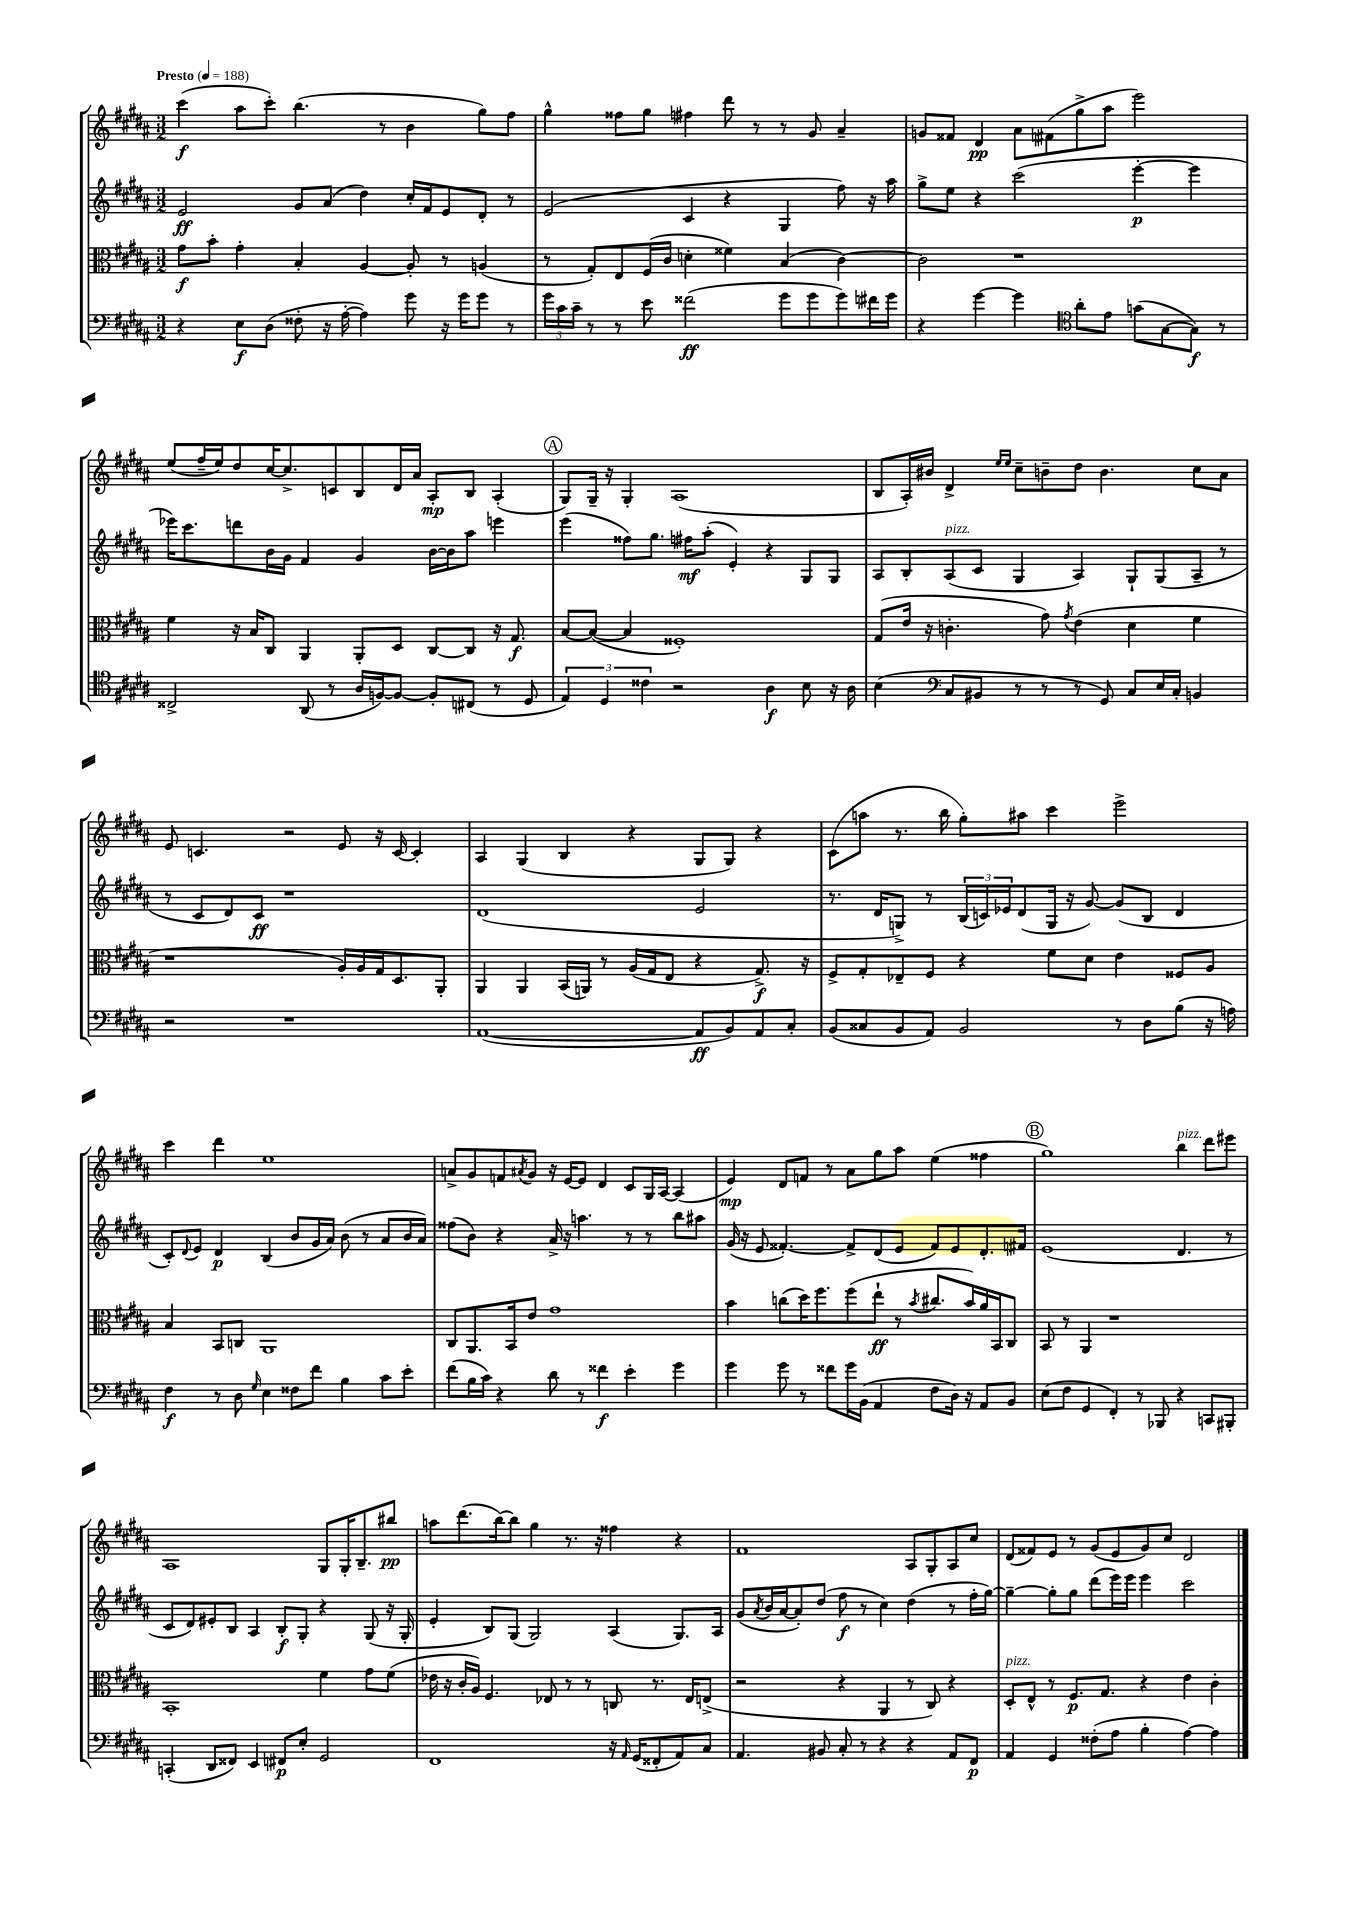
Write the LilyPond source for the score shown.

<<
\new StaffGroup <<
\new Staff = "s0" {
    \clef treble \key b \major \numericTimeSignature \time 3/2 \tempo "Presto" 4 = 188
    cis'''4\f( ais''8 cis'''8-.) b''4.( r8 b'4 gis''8) fis''8 |
    gis''4-^ fisis''8 gis''8 fis''4 dis'''8 r8 r8 gis'8 ais'4-- |
    g'8 fisis'8 dis'4\pp ais'8 fis'8( gis''8-> ais''8 e'''2) |
    e''8( fis''16-- e''16) dis''8 cis''16~ cis''8.-> c'8 b8 dis'16 ais'16 ais8-.\mp b8 ais4-.( |
    \mark \markup { \circle "A" } gis8) gis16-- r16 gis4-. ais1( |
    b8 ais16-.) bis'16 dis'4-> \grace { e''16 e''16 } cis''8-- b'8-- dis''8 b'4. cis''8 ais'8 |
    e'8 c'4. r2 e'8 r16 c'16~ c'4-. |
    ais4 gis4( b4 r4 gis8 gis8) r4 |
    cis'8( a''8 r8. b''16 gis''8-.) ais''8 cis'''4 e'''2-> |
    cis'''4 dis'''4 e''1 |
    a'8-> gis'8 f'8 \acciaccatura { ais'8 } gis'8 r16 e'16~ e'8 dis'4 cis'8 gis16 ais16~ ais4( |
    e'4\mp) dis'8 f'8 r8 ais'8 gis''8 ais''8 e''4( fisis''4 |
    \mark \markup { \circle "B" } gis''1) b''4^\markup { \italic "pizz." } dis'''8 eis'''8 |
    ais1 gis8 gis16-. b8.-- bis''8\pp |
    a''8 dis'''8.( b''16~) b''8 gis''4 r8. r16 fisis''4 r4 |
    fis'1 ais8 gis8-. ais8 cis''8 |
    dis'8( fisis'8) e'8 r8 gis'8( e'8 gis'8) cis''8 dis'2 \bar "|." |
}
\new Staff = "s1" {
    \clef treble \key b \major \numericTimeSignature \time 3/2
    e'2\ff gis'8 ais'8( dis''4) cis''16-. fis'16 e'8 dis'8-. r8 |
    e'2( cis'4 r4 gis4 fis''8) r16 ais''16 |
    gis''8-> e''8 r4 cis'''2( e'''4~-.\p e'''4 |
    ees'''16) cis'''8. d'''8 b'16 gis'16 fis'4 gis'4 b'16~ b'16 ais''8 e'''4 |
    \mark \markup { \circle "A" } e'''4( fisis''8) gis''8. fis''16\mf ais''8-.( e'4-.) r4 gis8 gis8 |
    ais8 b8-. ais8^\markup { \italic "pizz." }( cis'8 gis4 ais4) gis8-! gis8( ais8-- r8 |
    r8 cis'8 dis'8) cis'8\ff r1 |
    dis'1( e'2 |
    r8. dis'16 g8->) r8 \tuplet 3/2 { b16( c'16) ees'16 } dis'8( g16 r16 gis'8~) gis'8( b8 dis'4 |
    cis'8-.) \appoggiatura { dis'8 } e'8 dis'4\p b4( b'8 gis'16 ais'16) b'8( r8 ais'8 b'16 ais'16) |
    fisis''8( b'8) r4 ais'16-> r16 a''4. r8 r8 b''8 ais''8 |
    gis'16( r16 e'8 fisis'4.~-.) fisis'8-> dis'8( e'8 fisis'8) e'8 dis'8.-. fis'16 |
    \mark \markup { \circle "B" } e'1( dis'4. r8 |
    cis'8 dis'8) eis'8-. b8 ais4 b8-.\f gis8-. r4 gis8( r16 gis16-. |
    e'4-. b8) gis8( gis2) ais4( gis8.) ais16 |
    gis'8( \acciaccatura { ais'8 } b'16 ais'16~ ais'8-.) dis''8( fis''8\f r8 cis''4) dis''4( r8 fis''16-. gis''16~) |
    gis''4~-- gis''8-. gis''8 dis'''8( e'''16) e'''16 e'''4 cis'''2 \bar "|." |
}
\new Staff = "s2" {
    \clef alto \key b \major \numericTimeSignature \time 3/2
    gis'8\f b'8-. gis'4-. b4-. ais4~ ais8-. r8 a4( |
    r8 gis8-.) e8 fis16( cis'16 d'4-. fisis'4) b4( cis'4~) |
    cis'2 r1 |
    fis'4 r16 b16 cis8 ais,4 ais,8-. dis8 cis8~ cis8 r16 gis8.\f |
    \mark \markup { \circle "A" } b8~ b8~( b4 fisis1-.) |
    gis8( e'16 r16 c'4.-. gis'8) \acciaccatura { gis'8 } e'4( dis'4 fis'4 |
    r1 ais16-.) ais16 gis16 dis8. ais,8-. |
    ais,4 ais,4 b,16( a,16) r8 ais16( gis16 e8 r4 gis8.->\f) r16 |
    fis8-> gis8-. ees8-- fis8 r4 fis'8 dis'8 e'4 fisis8 ais8 |
    b4 b,8 c8 ais,1 |
    cis8 ais,8. b,16 e'8 gis'1 |
    b'4 c''8( dis''16) fis''8. fis''8( e''8-!\ff r8 \acciaccatura { b'8 } cis''8. b'16) ais'16 b,16 cis8 |
    \mark \markup { \circle "B" } b,8 r8 ais,4 r1 |
    b,1-. fis'4 gis'8 fis'8( |
    ees'16 r16 cis'16-. ais16) fis4. ees8 r8 r8 c8 r8. ees16 e8->( |
    r2 r4 ais,4 r8 cis8) r4 |
    dis8-.^\markup { \italic "pizz." } e8-^ r8 fis8.\p gis8. r4 e'4 cis'4-. \bar "|." |
}
\new Staff = "s3" {
    \clef bass \key b \major \numericTimeSignature \time 3/2
    r4 e8\f dis8( fisis8-. r16 ais16~-. ais4) gis'8 r16 gis'16 gis'8 r8 |
    \tuplet 3/2 { gis'16 cis'16 cis'16-- } r8 r8 e'8 fisis'2\ff( gis'8 gis'8 gis'8) fis'16 gis'16 |
    r4 gis'4~ gis'4 \clef tenor ais'8-. e'8 g'8( gis8~ gis8\f) r8 |
    cisis2-> ais,8( r8 ais16 f16~) f8~ f8-. cis8( r8 dis8 |
    \mark \markup { \circle "A" } \tuplet 3/2 { e4) dis4 cisis'4 } r2 ais4\f b8 r16 ais16 |
    b4( \clef bass cis8 bis,8 r8 r8 r8 gis,8) cis8 e16 cis16-. b,4 |
    r2 r1 |
    ais,1~( ais,8\ff b,8) ais,8 cis8-. |
    b,8( cisis8 b,8 ais,8) b,2 r8 dis8 b8( r16 a16) |
    fis4\f r8 dis8 \grace { gis16 } e4 fisis8 fis'8 b4 cis'8 e'8-. |
    fis'8( b16 cis'16) r4 dis'8 r8 fisis'4\f e'4-. gis'4 |
    gis'4 gis'8 r8 fisis'8 gis'16 b,16( ais,4 fis8 dis16) r16 ais,8 b,8 |
    \mark \markup { \circle "B" } e8( fis8 gis,4 fis,4-.) r8 bes,,8 r4 c,8 bis,,8-. |
    c,4-.( dis,8 fisis,8) e,4 fis,8\p e8-. gis,2 |
    fis,1 r16 \grace { ais,16 } gis,16( fisis,8-. ais,8) cis8 |
    ais,4. bis,8 cis8-. r8 r4 r4 ais,8 fis,8\p |
    ais,4 gis,4 fisis8-.( ais8 b4-. ais4~) ais4 \bar "|." |
}
>>
>>
\layout { \context { \Score \remove "Bar_number_engraver" } }
